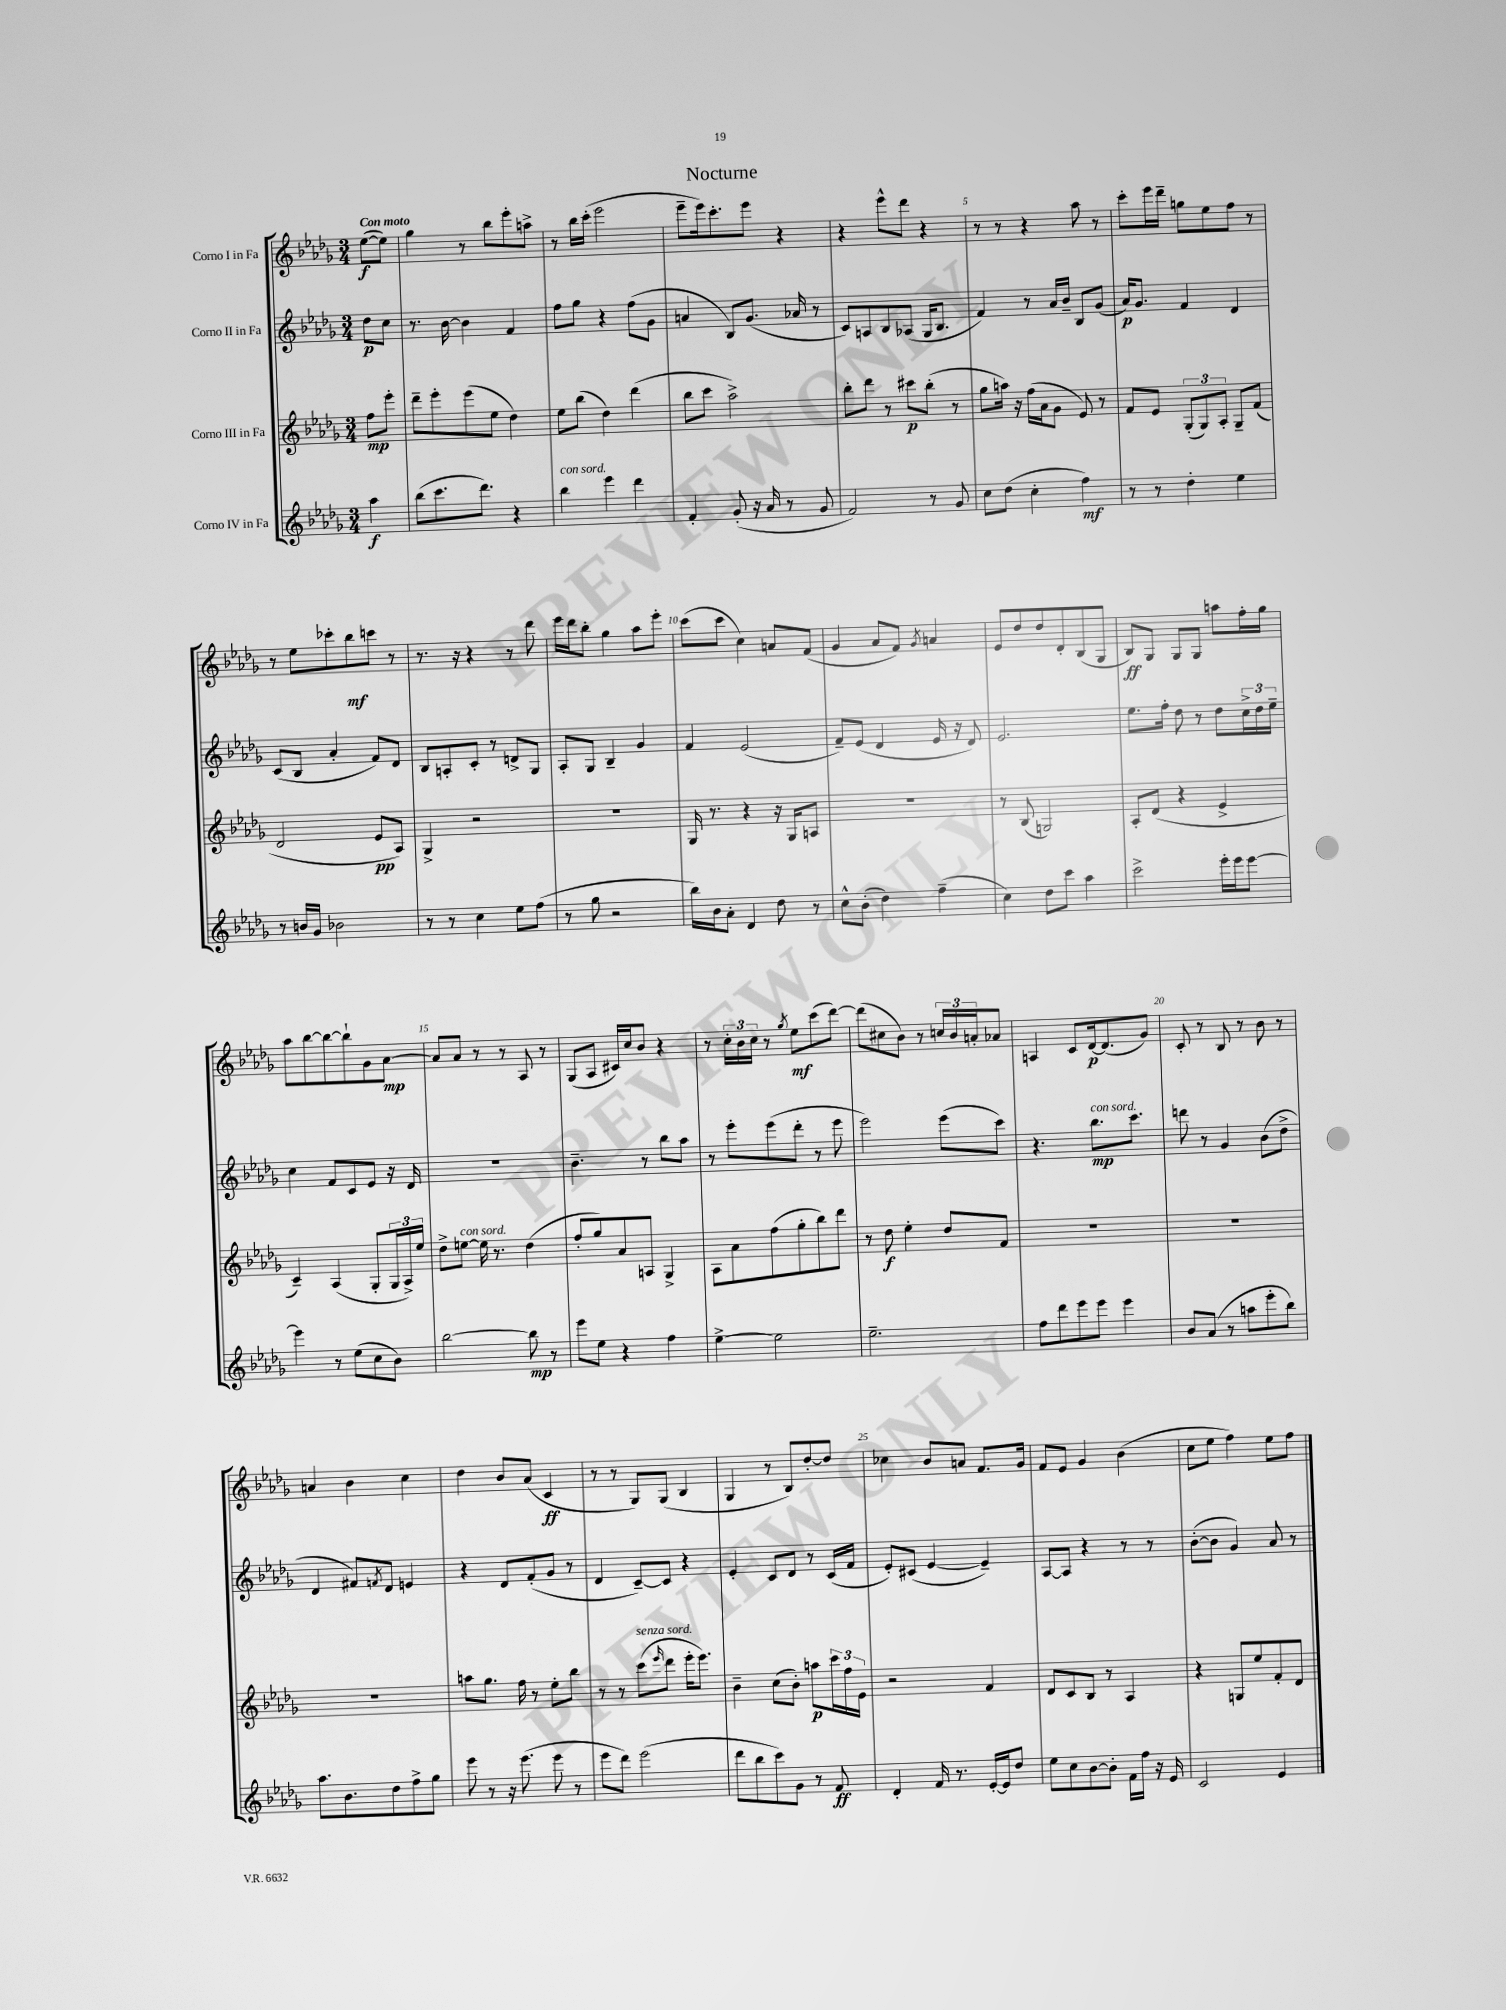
\header { title = "Nocturne" }
<<
\new StaffGroup <<
\new Staff = "s0" \with { instrumentName = "Corno I in Fa" } {
    \clef treble \key des \major \numericTimeSignature \time 3/4 \partial 4 \tempo "Con moto"
    ees''8~\f( ees''8) |
    ges''4 r8 bes''8 ees'''8-. a''8-> |
    r8 bes''16 c'''16-.( ees'''2 |
    ees'''8-- ees'''16) c'''8.-. ees'''8 r4 |
    r4 ees'''8-^ des'''8 r4 |
    r8 r8 r4 aes''8 r8 |
    c'''8-. ees'''16 des'''16-- g''8 ees''8 f''8 r8 |
    r8 ees''8 ces'''8-. bes''8\mf c'''8 r8 |
    r8. r16 r4 r8 des'''8 |
    ees'''16 des'''16 bes''8-. ges''4 aes''8 ees'''8-. |
    c'''8( c'''8 c''4) a'8 f'8( |
    ges'4 aes'8 f'8) \acciaccatura { ges'8 } a'4 |
    ees'8 des''8 des''8 des'8-. bes8( ges8 |
    bes8\ff) ges8 ges8 ges8 a''8 f''16-. ges''16 |
    aes''8 bes''8~ bes''8~ bes''8-! ges'8 aes'8~\mp |
    aes'8 aes'8 r8 r8 aes8 r8 |
    ges8( aes8 cis'16) c''16 bes'8 r4 |
    r8 \tuplet 3/2 { c''16-. bes'16 c''16 } r8 \acciaccatura { ges''8 } ees''8\mf c'''8( des'''8~) |
    des'''8( cis''8 bes'8) r8 \tuplet 3/2 { c''16 bes'16 a'16-. } aes'8 |
    a4 c'8 des'16~\p des'8.( ges'8) |
    c'8-. r8 bes8 r8 bes'8 r8 |
    a'4 bes'4 c''4 |
    des''4 bes'8 aes'8( c'4\ff |
    r8 r8 ges8) ges8( bes4 |
    ges4 r8 bes8) des''8~-. des''8 |
    ces''4 bes'8 a'8 f'8. ges'16 |
    f'8 ees'8 ges'4 bes'4( |
    c''8 ees''8 f''4) ees''8 f''8 \bar "|." |
}
\new Staff = "s1" \with { instrumentName = "Corno II in Fa" } {
    \clef treble \key des \major \numericTimeSignature \time 3/4 \partial 4
    des''8\p c''8 |
    r8. bes'16~ bes'4 f'4 |
    f''8 ges''8 r4 f''8( ges'8 |
    a'4 bes8) ges'8.( aes'16 r8 |
    c'8) a8 bes8 aes8( ges16 bes8. |
    f'4) r8 aes'16 bes'16-- bes8 ges'8( |
    aes'16\p) ges'8. f'4 des'4 |
    c'8( bes8 aes'4-. f'8) des'8 |
    bes8 a8-. c'8-. r8 d'8-> ges8 |
    aes8-. ges8 bes4-- ges'4 |
    f'4 ees'2( |
    f'8--) ees'8( des'4 ees'16 r16 des'8) |
    ees'2. |
    ees''8. f''16-. des''8 r8 des''8 \tuplet 3/2 { c''16-> des''16 ees''16-- } |
    c''4 f'8 c'8 ees'8 r16 des'16 |
    R2. |
    bes'4.-- r8 bes''8 aes''8 |
    r8 ees'''8-. ees'''8( des'''8-. r8 ees'''8 |
    ees'''2) ees'''8( c'''8) |
    r4. bes''8.\mp^\markup { \italic "con sord." } c'''8. |
    d'''8 r8 ges'4 bes'8( des''8-> |
    des'4 fis'8) \acciaccatura { f'8 } des'8 e'4 |
    r4 des'8 f'8-.( ges'8 r8 |
    des'4 c'8~--) c'8 r4 |
    ees'4-. c'8 des'8 r8 c'16( f'16 |
    ees'8-.) cis'8( ees'4~ ees'4--) |
    aes8~ aes8 r4 r8 r8 |
    bes'8~-.( bes'8 ges'4) aes'8 r8 \bar "|." |
}
\new Staff = "s2" \with { instrumentName = "Corno III in Fa" } {
    \clef treble \key des \major \numericTimeSignature \time 3/4 \partial 4
    f''8\mp ees'''8-. |
    des'''8-- ees'''8-. ees'''8( ees''8 des''4) |
    ees''8 bes''8( des''4) des'''4( |
    bes''8 c'''8 aes''2->) |
    bes''8-. des'''8 r8 cis'''8\p bes''8-.( r8 |
    ges''8 a''16) r16 f''16( aes'16 ges'8 ees'8) r8 |
    f'8 ees'8 \tuplet 3/2 { ges8-.( ges8) aes8-. } ges8-- f'8( |
    des'2 ees'8\pp aes8) |
    ges4-> r2 |
    R2. |
    ges16 r8. r4 r16 ges16 a8 |
    R2. |
    r8 bes8( g2) |
    aes8-. des'8( r4 ees'4-> |
    c'4--) aes4( ges8-. \tuplet 3/2 { ges16 aes16->) ees''16 } |
    des''8-> e''8~^\markup { \italic "con sord." } e''16 r8. des''4( |
    f''8-. ges''8) aes'8 a8 ges4-> |
    aes8 aes'8 f''8( ges''8-. bes''8) des'''8 |
    r8 des''8\f ees''4-. des''8 f'8 |
    R2. |
    R2. |
    R2. |
    a''8 ges''8. f''16 r8 ees''8-. bes''8 |
    r8 r8 c'''8^\markup { \italic "senza sord." }( \grace { ees'''16 } des'''8 ees'''16-. ees'''8.) |
    bes'4-- c''8( bes'8-.) a''8\p \tuplet 3/2 { c'''16 f''16 ees'16 } |
    r2 f'4 |
    des'8 c'8 bes8 r8 aes4 |
    r4 g8 ees''8 f'8-. des'8 \bar "|." |
}
\new Staff = "s3" \with { instrumentName = "Corno IV in Fa" } {
    \clef treble \key des \major \numericTimeSignature \time 3/4 \partial 4
    aes''4\f |
    bes''8( c'''8. des'''8.) r4 |
    bes''4^\markup { \italic "con sord." } ees'''4 des'''4 |
    f'4-. ges'8-.( r16 aes'16 r8 ges'8 |
    f'2) r8 ges'8 |
    c''8 des''8( c''4-. f''4\mf) |
    r8 r8 des''4-. ees''4 |
    r8 b'16 ges'16 bes'2 |
    r8 r8 c''4 ees''8 f''8( |
    r8 ges''8 r2 |
    bes''16) bes'16 aes'8-. des'4 des''8 r8 |
    c''8-^ bes'8-.( des''4) f''4--( |
    c''4) des''8 c'''8 aes''4 |
    c'''2-> ees'''16-. ees'''16 ees'''8~ |
    ees'''4 r8 ees''8( c''8 bes'8) |
    bes''2~ bes''8\mp r8 |
    ees'''8 ees''8 r4 f''4 |
    ees''4~-> ees''2 |
    ees''2.-- |
    f''8 des'''8 ees'''8 ees'''8 ees'''4 |
    bes'8 aes'8( r8 a''8 ees'''8-. bes''8) |
    aes''8. bes'8. des''8 f''8-> ges''8 |
    ees'''8 r8 r16 ees'''8.( ees'''8 r8 |
    ees'''8 des'''8) ees'''2( |
    des'''8 bes''8 c'''8) ges'8 r8 f'8\ff |
    des'4-. f'16 r8. ees'16~-. ees'16 des''8 |
    ees''8 c''8 bes'8~ bes'8-. f'16 f''16 r16 ees'16 |
    c'2 ees'4 \bar "|." |
}
>>
>>
\layout { \context { \Score \override BarNumber.break-visibility = ##(#f #t #t) barNumberVisibility = #(every-nth-bar-number-visible 5) } }
